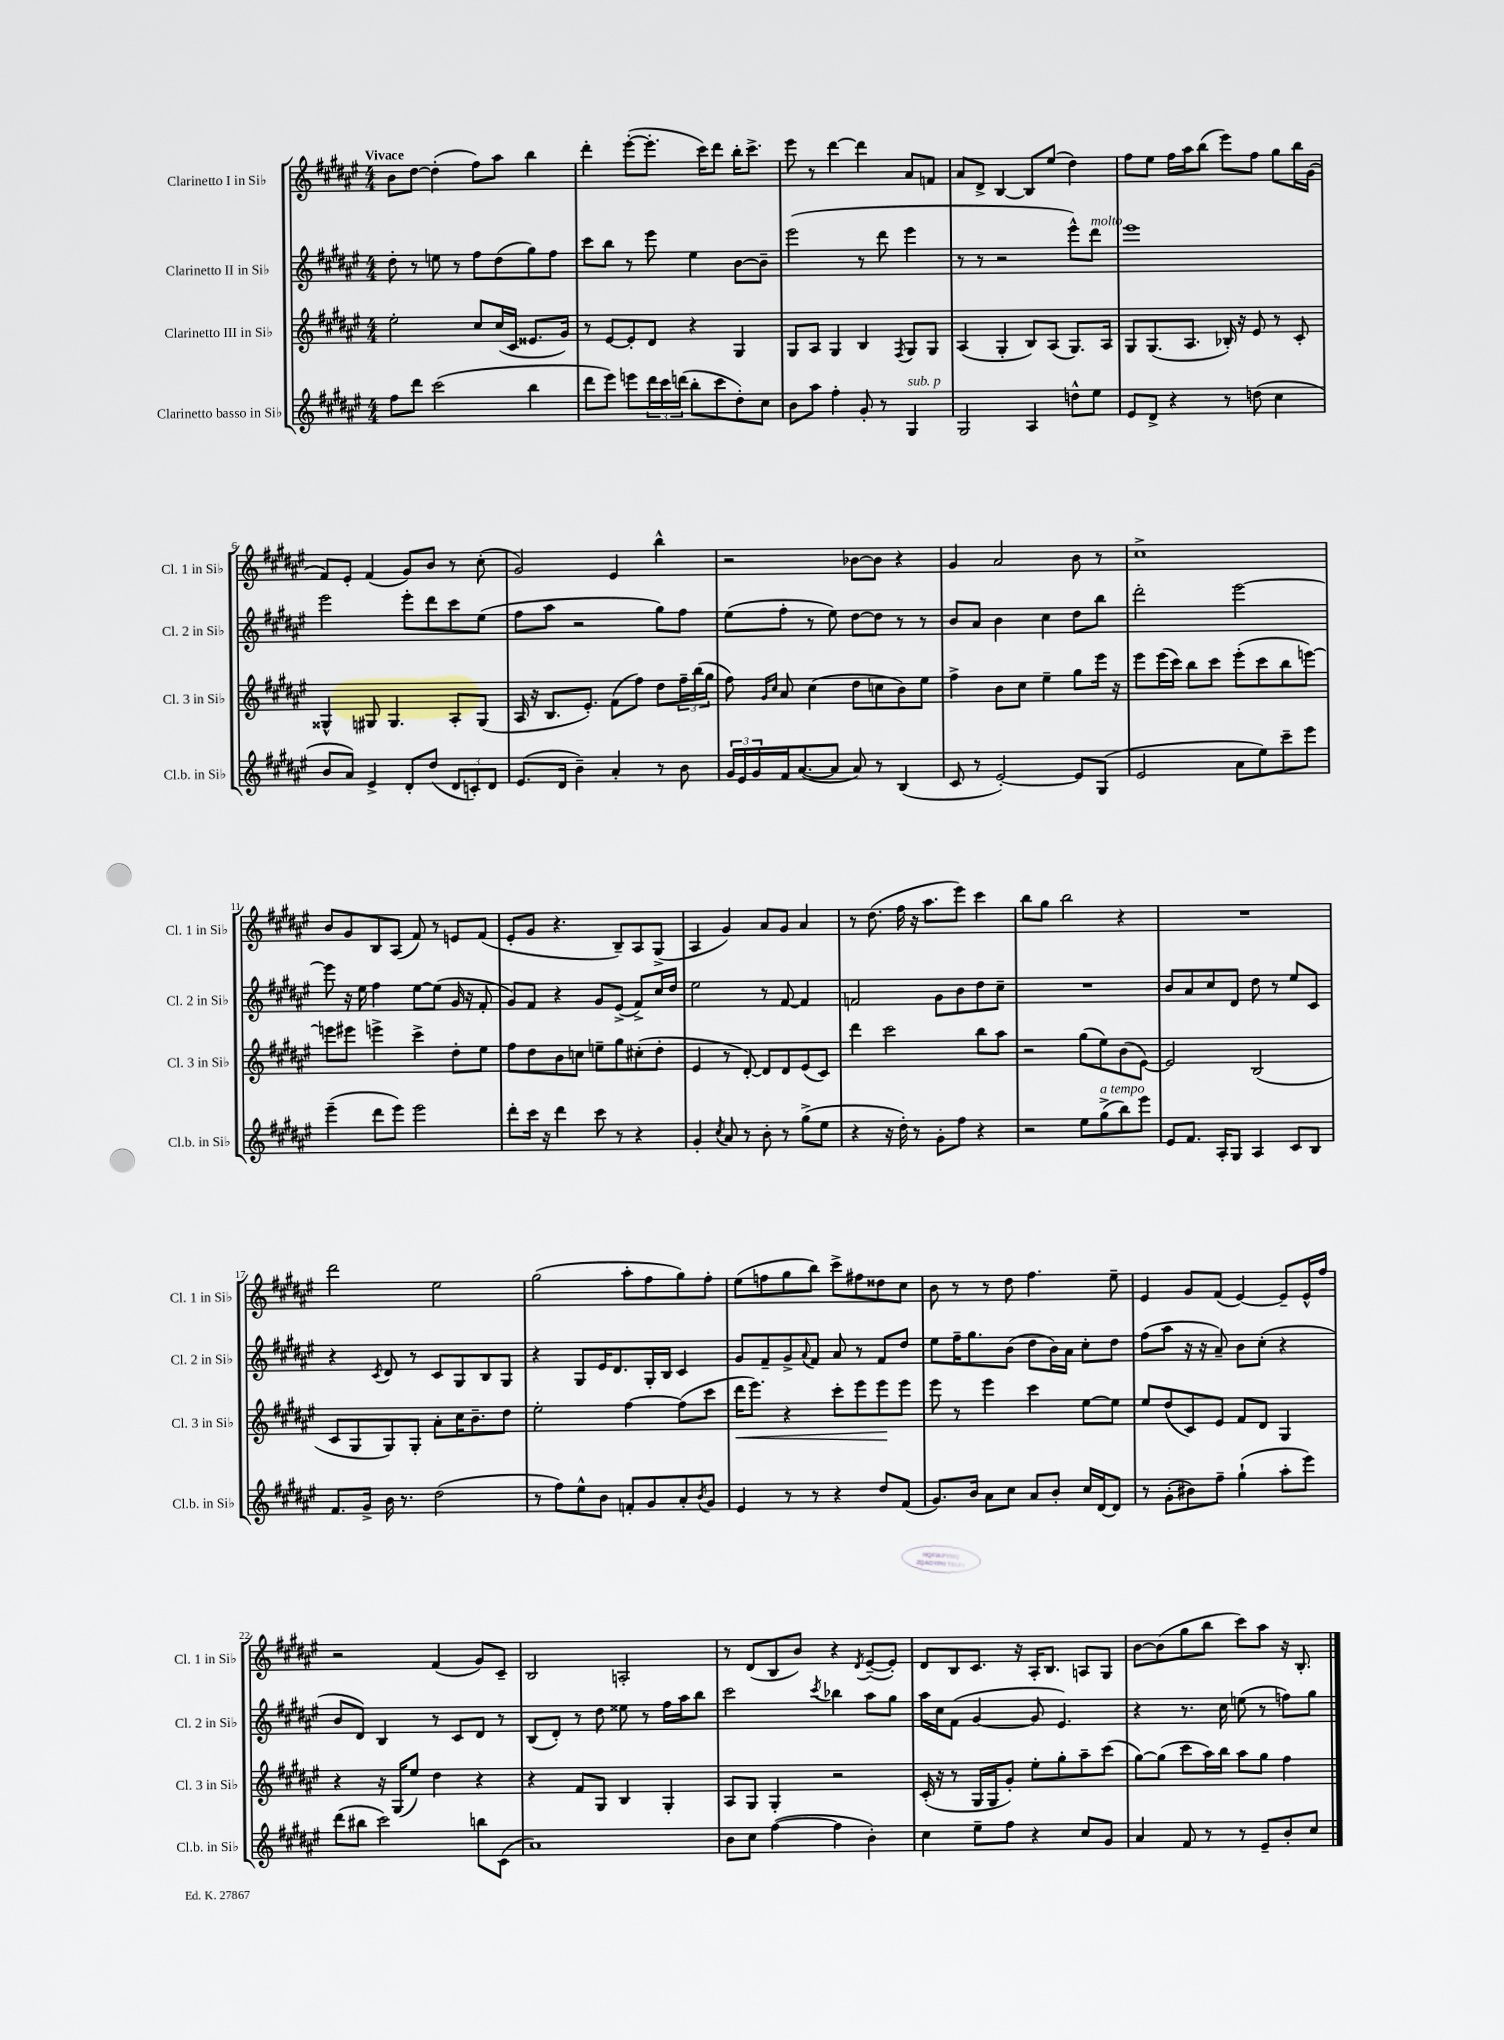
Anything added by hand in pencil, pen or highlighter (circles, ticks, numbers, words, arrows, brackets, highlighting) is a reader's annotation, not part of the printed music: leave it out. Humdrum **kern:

**kern	**kern	**kern	**kern
*staff4	*staff3	*staff2	*staff1
*clefG2	*clefG2	*clefG2	*clefG2
*k[f#c#g#d#a#e#]	*k[f#c#g#d#a#e#]	*k[f#c#g#d#a#e#]	*k[f#c#g#d#a#e#]
*M4/4	*M4/4	*M4/4	*M4/4
8ff#\L	2ee#'\	8dd#'\	8b\L
8ddd#\J	.	8r	[8dd#\J
(2ccc#\	.	8ee\	(4dd#'\]
.	.	8r	.
.	8cc#/L	8ff#\L	8ff#\L)
.	(16cc#/L	(8dd#\	8aa#\J
.	16c#/JJ	.	.
4bb\	8.e##/L	8gg#\)	4bb\
.	.	8ff#\J	.
.	16g#/Jk)	.	.
=	=	=	=
8ddd#\L	8r	8ccc#\L	4ddd#'\
8eee#\J)	[8e#/L	8bb\J	.
8eee\L	8e#'/]	8r	([8eee#'\L
24ddd#\L	8d#/J	8eee#\	8.eee#'\]J
24ccc#\	.	.	.
(24ddd\JJ	.	.	.
8bb'\L	4r	4ee#\	.
.	.	.	16ccc#\LK)
8ccc#\	.	.	8ddd#\J
8dd#'\)	4G#/	[8b\L	16bb'\LK
.	.	.	8.ccc#^\J
8cc#\J	.	8b~\]J	.
=	=	=	=
8b\L	8G#/L	(2eee#\	8eee#\
8aa#\J	8A#/J	.	8r
4ff#'\	4G#/	.	[4ddd#\
8g#'/	4B/	8r	4ddd#\]
8r	.	8ddd#\	.
.	8qF#/	.	.
4G#/	8G#/L	4eee#\	8a#/L
.	8G#/J	.	8f/J
=	=	=	=
2G#/	(4A#/	8r	8a#/L
.	.	8r	8d#^/J
.	4G#'/	2r	[4B/
4A#/	8B/L)	.	8B/]L
.	(8A#/J	.	(8ee#/J
8dd^^\L	8.G#/L)	8eee#^^\L)	4dd#\)
8ee#\J	.	8ddd#\J	.
.	16A#/Jk	.	.
=	=	=	=
8e#/L	8G#/L	1eee#	8ff#\L
8d#^/J	(8.G#/	.	8ee#\J
4r	.	.	16ff#\LL
.	8.A#/J	.	16aa#\J
.	.	.	(8bb\J
8r	16B-'/)	.	8eee#\L)
.	16r	.	.
(8dd\	8e#/	.	8ff#\J
4cc#\	8r	.	8gg#\L
.	8c#'/	.	16bb\L
.	.	.	(16g#\JJ
=	=	=	=
8b/L	4G##^^/	2eee#\	8f#/L)
8a#/J)	.	.	8e#'/J
4e#^/	8G#/	.	(4f#/
.	4.G#/	.	.
8d#'/L	.	8eee#'\L	8g#/L)
(8dd#/J	.	8ddd#\	8b/J
12d#/L	8A#'/L	8ccc#\	8r
12c'/)	.	.	.
.	(8G#/J	(8ee#\J	(8cc#'\
12d#/J	.	.	.
=	=	=	=
(8.e#/L	16A#/	8ff#\L	2g#/)
.	16r	.	.
.	8.B/L	8aa#\J	.
16d#/Jk	.	.	.
4b~\)	.	2r	.
.	8.e#'/J)	.	.
4a#'/	(8f#\L	.	4e#/
.	8ff#\J)	.	.
8r	8dd#\L	8gg#\L)	4bb^^\
8b\	24ff#~\L	8ff#\J	.
.	(24bb\	.	.
.	24gg#\JJ	.	.
=	=	=	=
24g#/LL	8ff#\)	(8ee#\L	2r
24e#/	.	.	.
24g#/	.	.	.
.	16qqg#/LL	.	.
.	16qqcc#/JJ	.	.
16f#/J	8a#/	8ff#'\J	.
([8.a#/	.	.	.
.	(4cc#\	8r	.
8a#/]J	.	8ee#\)	.
8a#/)	8dd#\L	[8dd#\L	[8b-\L
8r	8cc\	8dd#\]J	8b-\]J
(4B/	8b\)	8r	4r
.	8ee#\J	8r	.
=	=	=	=
8c#/	4ff#^\	8b/L	4g#/
8r	.	8a#/J	.
[2e#'/)	8b\L	4b\	2a#/
.	8cc#\J	.	.
.	4ee#~\	4cc#\	.
8e#/]L	8gg#\L	8dd#\L	8b\
(8G#/J	16eee#\Jk	8bb\J	8r
.	16r	.	.
=	=	=	=
2e#/	8eee#\L	2ddd#'\	1cc#^
.	(16eee#\L	.	.
.	16ccc#\JJ)	.	.
.	8bb\L	.	.
.	8ccc#\J	.	.
8a#\L	(8eee#'\L	[2eee#\	.
8ee#\)	8ccc#\	.	.
8ccc#~\	8bb\	.	.
8eee#\J	[8eee\J)	.	.
=	=	=	=
(4eee#~\	8eee\]L	8eee#\]	8b/L
.	8eee#\J	16r	8g#/
.	.	16ee#\	.
8ddd#\L	4eee^\	4ff#\	8B/
8eee#\J)	.	.	(8A#/J
2eee#\	4ccc#^\	[8ee#\L	8f#/)
.	.	(8ee#\]J	8r
.	8dd#'\L	16g#/	8e/L
.	.	16r	.
.	8ee#\J	8f#'/	(8f#/J
=	=	=	=
8ddd#'\L	8ff#\L	8g#/L)	8e#'/L
16ccc#\Jk	8dd#\	8f#/J	8g#/J
16r	.	.	.
4ddd#\	8b\	4r	4.r
.	8cc\J	.	.
8ccc#\	8ee~\L	8g#/L	.
8r	8gg#\	(8e#^/J	8B~/L)
4r	(8cc#'\	8f#^/L)	8A#/
.	8dd#'\J	16cc#/L	(8G#^/J
.	.	16dd#/JJ	.
=	=	=	=
4g#'/	4e#/	2ee#\	4A#/
8qcc#/	.	.	.
8a#/	8r	.	4g#/)
8r	[8d#'/)	.	.
8b'\	8d#/]L	8r	8a#/L
8r	8d#/	[8f#/	8g#/J
(8gg#^\L	(8e#/	4f#/]	4a#/
8ee#\J	8c#/J)	.	.
=	=	=	=
4r	4ddd#\	2f/	8r
.	.	.	(8.dd#\
16r	2ccc#\	.	.
16dd#'\)	.	.	16ff#\
8r	.	.	16r
.	.	.	8.aa#\L
8g#'\L	.	8g#\L	.
8ff#\J	.	8b\	8eee#\J)
4r	8bb\L	8dd#\	4ccc#\
.	8aa#\J	8cc#~\J	.
=	=	=	=
2r	2r	1r	8bb\L
.	.	.	8gg#\J
.	.	.	2bb\
8ee#\L	(8gg#\L	.	.
(8gg#^\	8ee#\)	.	.
8bb\)	(8b\	.	4r
8eee#\J	[8e#\J)	.	.
=	=	=	=
8e#/L	2e#/]	8b/L	1r
8.f#/J	.	8a#/	.
.	.	8cc#/	.
16A#'/LK	.	.	.
8G#/J	.	8d#/J	.
4A#/	(2B/	8dd#\	.
.	.	8r	.
8c#/L	.	8ee#/L	.
8B/J	.	8c#/J	.
=	=	=	=
8.f#/L	8c#/L	4r	2ddd#\
.	8G#/	.	.
16g#^/Jk	.	.	.
.	.	8qc#/	.
16b\	8G#/)	8d#/	.
8.r	.	.	.
.	8G#'/J	8r	.
(2dd#\	8a#'\L	8c#/L	2ee#\
.	16cc#\K	8G#/	.
.	8.b~\	.	.
.	.	8B/	.
.	8dd#\J	8G#/J	.
=	=	=	=
8r	2ee#'\	4r	(2gg#\
8ff#\L)	.	.	.
8ee#^^\	.	8G#/L	.
8b\J	.	16e#/K	.
.	.	8.d#/	.
8f'/L	[4ff#\	.	8aa#'\L
8g#/	.	16G#'/L	8ff#\
.	.	16B/JJ	.
8a#'/	(8ff#\]L	4c#/	8gg#\)
8qb/	.	.	.
8g#/J	8ccc#\J	.	8ff#'\J
=	=	=	=
4e#/	16ddd#\LK	8g#/L	(8ee#\L
.	8.eee#\J)	.	.
.	.	8f#~/	8ff\
8r	4r	8g#^/	8gg#\
.	.	8qqa#/	.
8r	.	8f#/J	8bb\J)
4r	8ccc#'\L	8a#/	8ccc#^\L
.	8eee#\	8r	8ff#\
8dd#/L	8eee#\	8f#/L	8dd##\
(8f#/J	8eee#\J	8dd#/J	8cc#\J
=	=	=	=
8.g#/L)	8eee#\	8ee#\L	8b\
.	8r	16ff#~\K	8r
16b/Jk	.	8.gg#\	.
8a#\L	4eee#\	.	8r
8cc#\J	.	(8b\J	8dd#\
8a#/L	4ccc#\	8dd#\L	4.ff#\
8b'/J	.	16b\L)	.
.	.	16a#\JJ	.
16cc#/LL	[8ee#\L	8cc#'\L	.
[16d#/J	.	.	.
8d#/]J	8ee#\]J	8dd#\J	8ee#~\
=	=	=	=
8r	8ee#/L	(8ff#\L	4e#/
(8g#'\L	(8dd#/	8aa#\J	.
8b#\)	8c#/)	16r	8g#/L
.	.	16r	.
8ff#~\J	8e#/J	8a#~/)	(8f#/J
(4gg#`\	8f#/L	8b\L	[4e#/)
.	8d#/J	(8cc#'\J	.
8aa#'\L	4G#/	4r	8e#~/]L
8eee#\J)	.	.	16e#^^/L
.	.	.	16ff#/JJ
=	=	=	=
(8ddd#\L	4r	8b/L	2r
8bb#\J	.	8d#/J)	.
2ccc#\)	16r	4B/	.
.	(16G#/LK	.	.
.	8ee#/J)	.	.
.	4dd#\	8r	(4f#/
.	.	8c#/L	.
8bb\L	4r	8d#/J	8g#/L)
(8c#\J	.	8r	8c#~/J
=	=	=	=
1a#)	4r	(8B/L	2B/
.	.	8d#'/J)	.
.	8f#/L	8r	.
.	8G#/J	8dd#\	.
.	4B/	8ee##\	2A'/
.	.	8r	.
.	4G#'/	16ff#\LL	.
.	.	16aa#\J	.
.	.	8bb\J	.
=	=	=	=
8b\L	8A#/L	2ccc#\	8r
8cc#\J	8G#/J	.	(8d#/L
([4ff#\	4G#'/	.	8B/
.	.	.	8b/J)
.	.	8qccc#/	.
4ff#\]	2r	4bb-\	4r
.	.	.	8qd#/
4b'\)	.	8aa#\L	([8e#~/L
.	.	8gg#\J	8e#'/]J)
=	=	=	=
4cc#\	(16c#'/	16aa#\LL	8d#/L
.	16r	16cc#\J	.
.	8r	(8f#\J	8B/
8ee#~\L	16G#/LL	[4g#/	8.c#/J
.	16G#/J	.	.
8ff#\J	8g#'/J)	.	.
.	.	.	16r
4r	8ee#'\L	8g#/]	16A#'/LK
.	.	.	8.B/J
.	8gg#'\	4.e#/)	.
8cc#/L	8aa#~\	.	8A/L
8g#/J	(8ccc#\J	.	8G#/J
=	=	=	=
4a#/	[8gg#\L)	4r	[8b\L
.	(8gg#\]J	.	(8b\]
8f#/	8ccc#\L	8.r	8gg#\
8r	16aa#\L)	.	8bb\J
.	16bb\JJ	16cc#\	.
8r	8aa#\L	(8ee\	8ccc#\L)
8e#~/L	8gg#\J	8r	8aa#\J
8b'/	4ff#\	8ff\L)	16r
.	.	.	8.B'/
8cc#/J	.	8gg#\J	.
==	==	==	==
*-	*-	*-	*-
